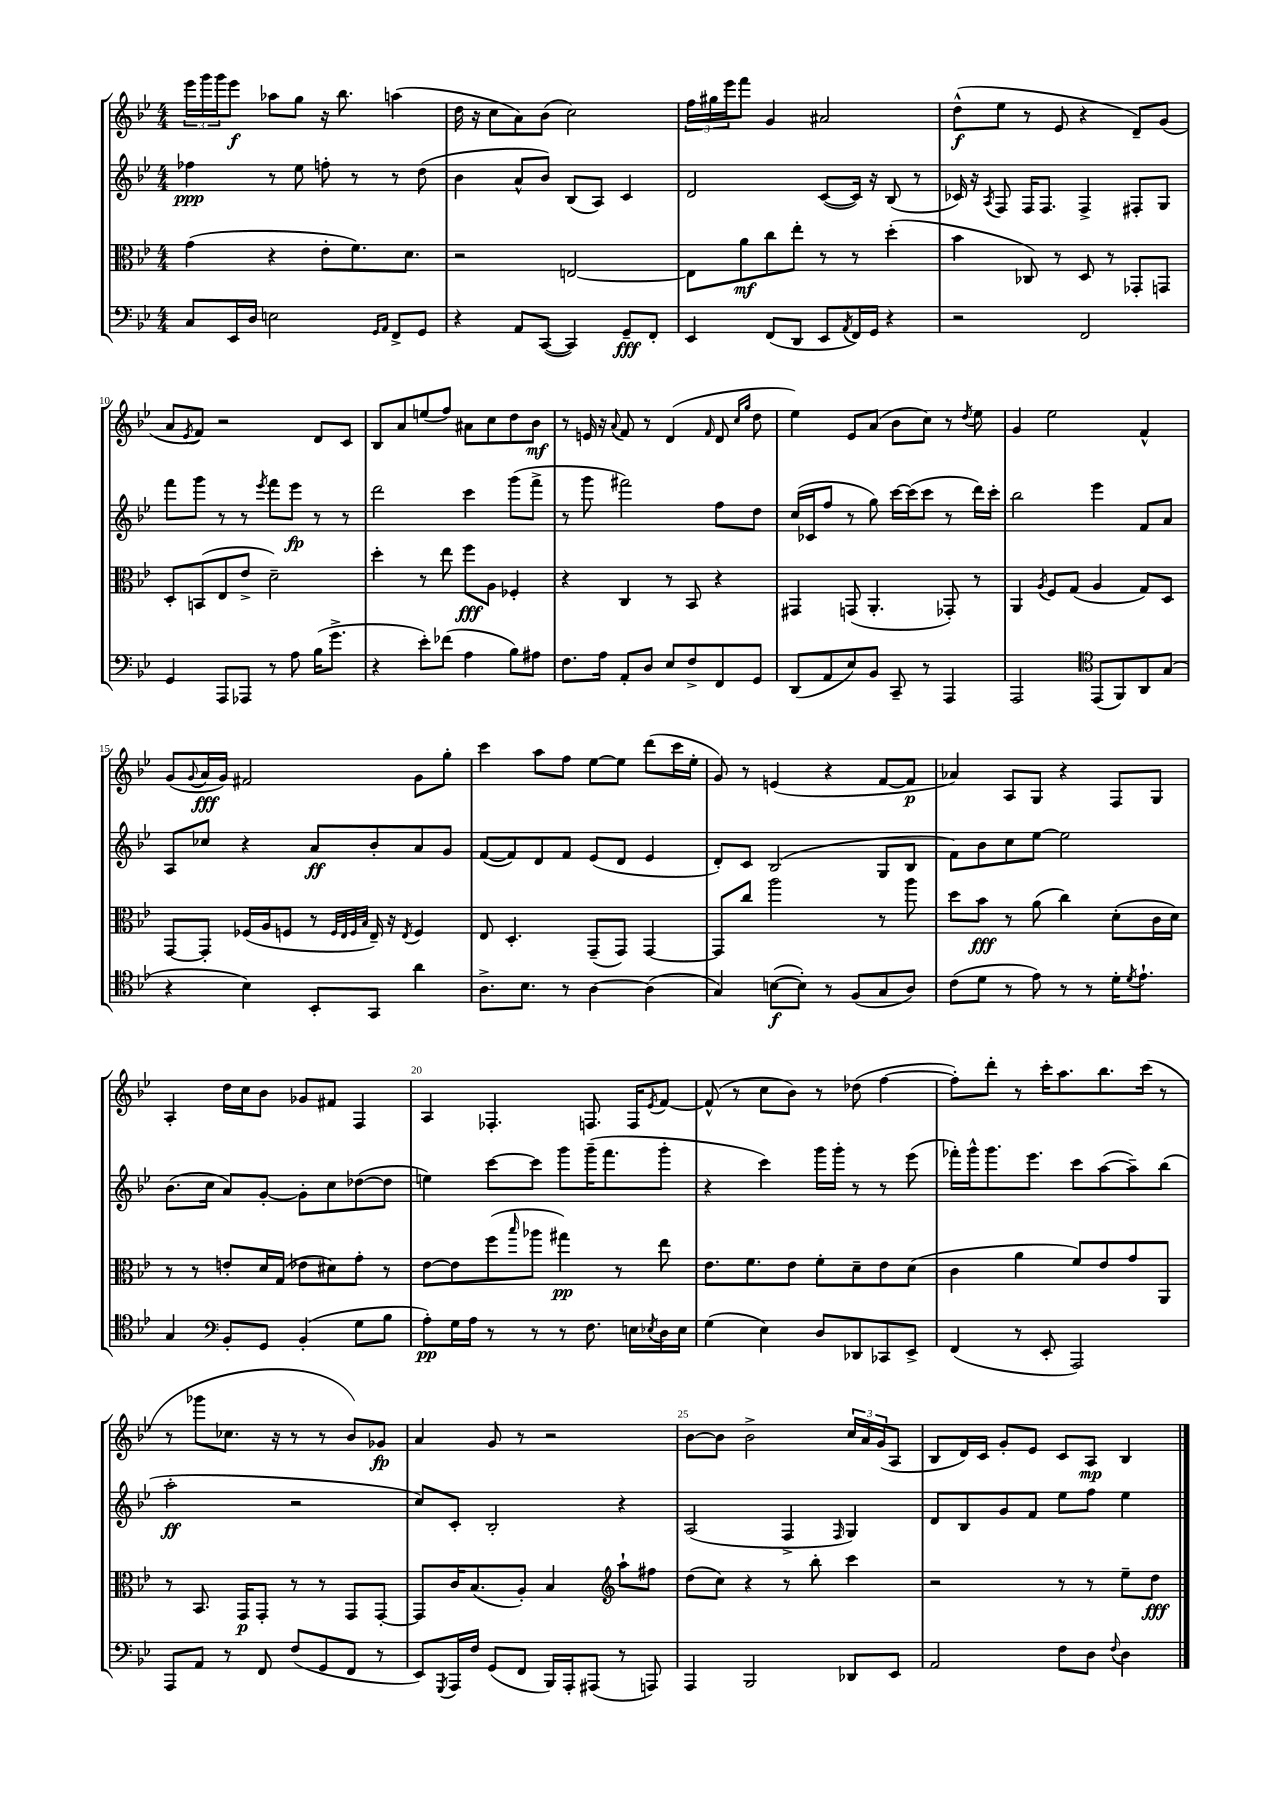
<<
\new StaffGroup <<
\new Staff = "s0" {
    \clef treble \key bes \major \numericTimeSignature \time 4/4
    \tuplet 3/2 { ees'''16 g'''16 g'''16 } ees'''8\f aes''8 g''8 r16 bes''8. a''4( |
    d''16 r16 c''8 a'8) bes'8( c''2) |
    \tuplet 3/2 { f''16 gis''16 ees'''16 } f'''8 g'4 ais'2 |
    d''8-^\f( ees''8 r8 ees'8 r4 d'8--) g'8( |
    a'8 \acciaccatura { ees'8 } f'8) r2 d'8 c'8 |
    bes8 a'8 e''8( f''8) ais'8 c''8 d''8 bes'8\mf |
    r8 e'16 r16 \appoggiatura { a'8 } f'8 r8 d'4( \grace { f'16 } d'8 \grace { c''16 g''16 } d''8 |
    ees''4) ees'8 a'8( bes'8 c''8) r8 \acciaccatura { d''8 } ees''8 |
    g'4 ees''2 f'4-^ |
    g'8( \appoggiatura { g'8 } a'16\fff g'16) fis'2 g'8 g''8-. |
    c'''4 a''8 f''8 ees''8~ ees''8 d'''8( c'''16 ees''16-. |
    g'8) r8 e'4( r4 f'8~ f'8\p |
    aes'4) a8 g8 r4 f8 g8 |
    a4-. d''16 c''16 bes'8 ges'8 fis'8 f4 |
    a4 fes4.-. f8. f16 \acciaccatura { ees'8 } f'8~ |
    f'8-^( r8 c''8 bes'8) r8 des''8( f''4~ |
    f''8-.) d'''8-. r8 c'''16-. a''8. bes''8. c'''16( r8 |
    r8 ges'''8 ces''8. r16 r8 r8 bes'8) ges'8\fp |
    a'4 g'8 r8 r2 |
    bes'8~ bes'8 bes'2-> \tuplet 3/2 { c''16 a'16 g'16( } a8 |
    bes8 d'16) c'16 g'8-. ees'8 c'8 a8\mp bes4 \bar "|." |
}
\new Staff = "s1" {
    \clef treble \key bes \major \numericTimeSignature \time 4/4
    fes''4\ppp r8 ees''8 f''8-. r8 r8 d''8( |
    bes'4 a'8-^ bes'8) bes8( a8) c'4 |
    d'2 c'8~( c'16) r16 bes8( r8 |
    ces'16) r16 \acciaccatura { a8 } f8 f16 f8. f4-> fis8-. g8 |
    f'''8 g'''8 r8 r8 \acciaccatura { ees'''8 } f'''8 ees'''8\fp r8 r8 |
    d'''2 c'''4 g'''8( f'''8-> |
    r8 g'''8 fis'''2) f''8 d''8 |
    c''16( ces'16 f''8 r8 g''8) c'''16~ c'''16( c'''8 r8 d'''16) c'''16-. |
    bes''2 ees'''4 f'8 a'8 |
    a8 ces''8 r4 a'8\ff bes'8-. a'8 g'8 |
    f'8~( f'8) d'8 f'8 ees'8( d'8 ees'4 |
    d'8-.) c'8 bes2( g8 bes8 |
    f'8) bes'8 c''8 ees''8~ ees''2 |
    bes'8.( c''16 a'8) g'8~-. g'8-. c''8 des''8~( des''8 |
    e''4) c'''8~ c'''8 g'''8 g'''16--( f'''8. g'''8-. |
    r4 c'''4) g'''16 g'''16-. r8 r8 ees'''8( |
    fes'''16-.) g'''16-^ g'''8. ees'''8. c'''8 a''8~( a''8--) bes''8( |
    a''2-.\ff r2 |
    c''8) c'8-. bes2-. r4 |
    a2( f4-> \grace { f16 } g4) |
    d'8 bes8 g'8 f'8 ees''8 f''8 ees''4 \bar "|." |
}
\new Staff = "s2" {
    \clef alto \key bes \major \numericTimeSignature \time 4/4
    g'4( r4 ees'8-. f'8.) d'8. |
    r2 e2~ |
    e8 a'8\mf c''8 ees''8-. r8 r8 d''4-.( |
    bes'4 ces8) r8 d8 r8 ges,8-. g,8 |
    d8-. b,8( ees8 ees'8-> d'2--) |
    d''4-. r8 ees''8 f''8\fff a8 fes4-. |
    r4 c4 r8 bes,8 r4 |
    gis,4 g,8( a,4.-. ges,8-.) r8 |
    a,4 \acciaccatura { a8 } f8 g8( a4 g8) d8 |
    g,8~ g,8-. fes16( a16 f8 r8 \grace { f32 ees32 f32 bes32 } ees16--) r16 \acciaccatura { ees8 } f4 |
    ees8 d4.-. g,8--( g,8) g,4~ |
    g,8 c''8 a''2 r8 a''8 |
    d''8 bes'8\fff r8 a'8( c''4) d'8-.( c'16 d'16) |
    r8 r8 e'8-. d'16 g16( ees'8 dis'8) g'8-. r8 |
    ees'8~ ees'8 f''8( \grace { bes''16 } aes''8 gis''4\pp) r8 ees''8 |
    ees'8. f'8. ees'8 f'8-. d'8-- ees'8 d'8( |
    c'4 a'4 f'8) ees'8 g'8 a,8 |
    r8 bes,8. g,16\p g,8-. r8 r8 g,8 g,8~-. |
    g,8 c'16 bes8.( a8-.) bes4 \clef treble a''8-! fis''8 |
    d''8( c''8) r4 r8 bes''8-. c'''4 |
    r2 r8 r8 ees''8-- d''8\fff \bar "|." |
}
\new Staff = "s3" {
    \clef bass \key bes \major \numericTimeSignature \time 4/4
    c8 ees,16 d16 e2 \grace { g,16 a,16 } f,8-> g,8 |
    r4 a,8 c,8~( c,4) g,8--\fff f,8-. |
    ees,4 f,8( d,8 ees,8 \acciaccatura { a,8 } f,16) g,16 r4 |
    r2 f,2 |
    g,4 a,,8 aes,,8 r8 a8 bes16( g'8.-> |
    r4 ees'8-.) fes'8( a4 bes8) ais8 |
    f8. a16 a,8-. d8 ees8 f8-> f,8 g,8 |
    d,8( a,8 ees8) bes,8 c,8-- r8 a,,4 |
    a,,2 \clef tenor ees,8( f,8) a,8 g8( |
    r4 bes4) bes,8-. g,8 a'4 |
    a8.-> bes8. r8 a4~ a4( |
    g4) b8~\f( b8-.) r8 f8( g8 a8) |
    c'8( d'8 r8 ees'8) r8 r8 d'16-. \acciaccatura { d'8 } ees'8.-! |
    g4 \clef bass bes,8-. g,8 bes,4-.( g8 bes8 |
    a8-.\pp) g16 a16 r8 r8 r8 f8. e16 \acciaccatura { ees8 } d16 ees16 |
    g4( ees4) d8 des,8 ces,8 ees,8-> |
    f,4( r8 ees,8-. a,,2) |
    a,,8 a,8 r8 f,8 f8( g,8 f,8 r8 |
    ees,8) \acciaccatura { g,,8 } a,,16 f16 g,8( f,8 bes,,16) a,,16-. ais,,8( r8 a,,8) |
    a,,4 bes,,2 des,8 ees,8 |
    a,2 f8 d8 \appoggiatura { f8 } d4 \bar "|." |
}
>>
>>
\layout { \context { \Score currentBarNumber = #6 \override BarNumber.break-visibility = ##(#f #t #t) barNumberVisibility = #(every-nth-bar-number-visible 5) } }
